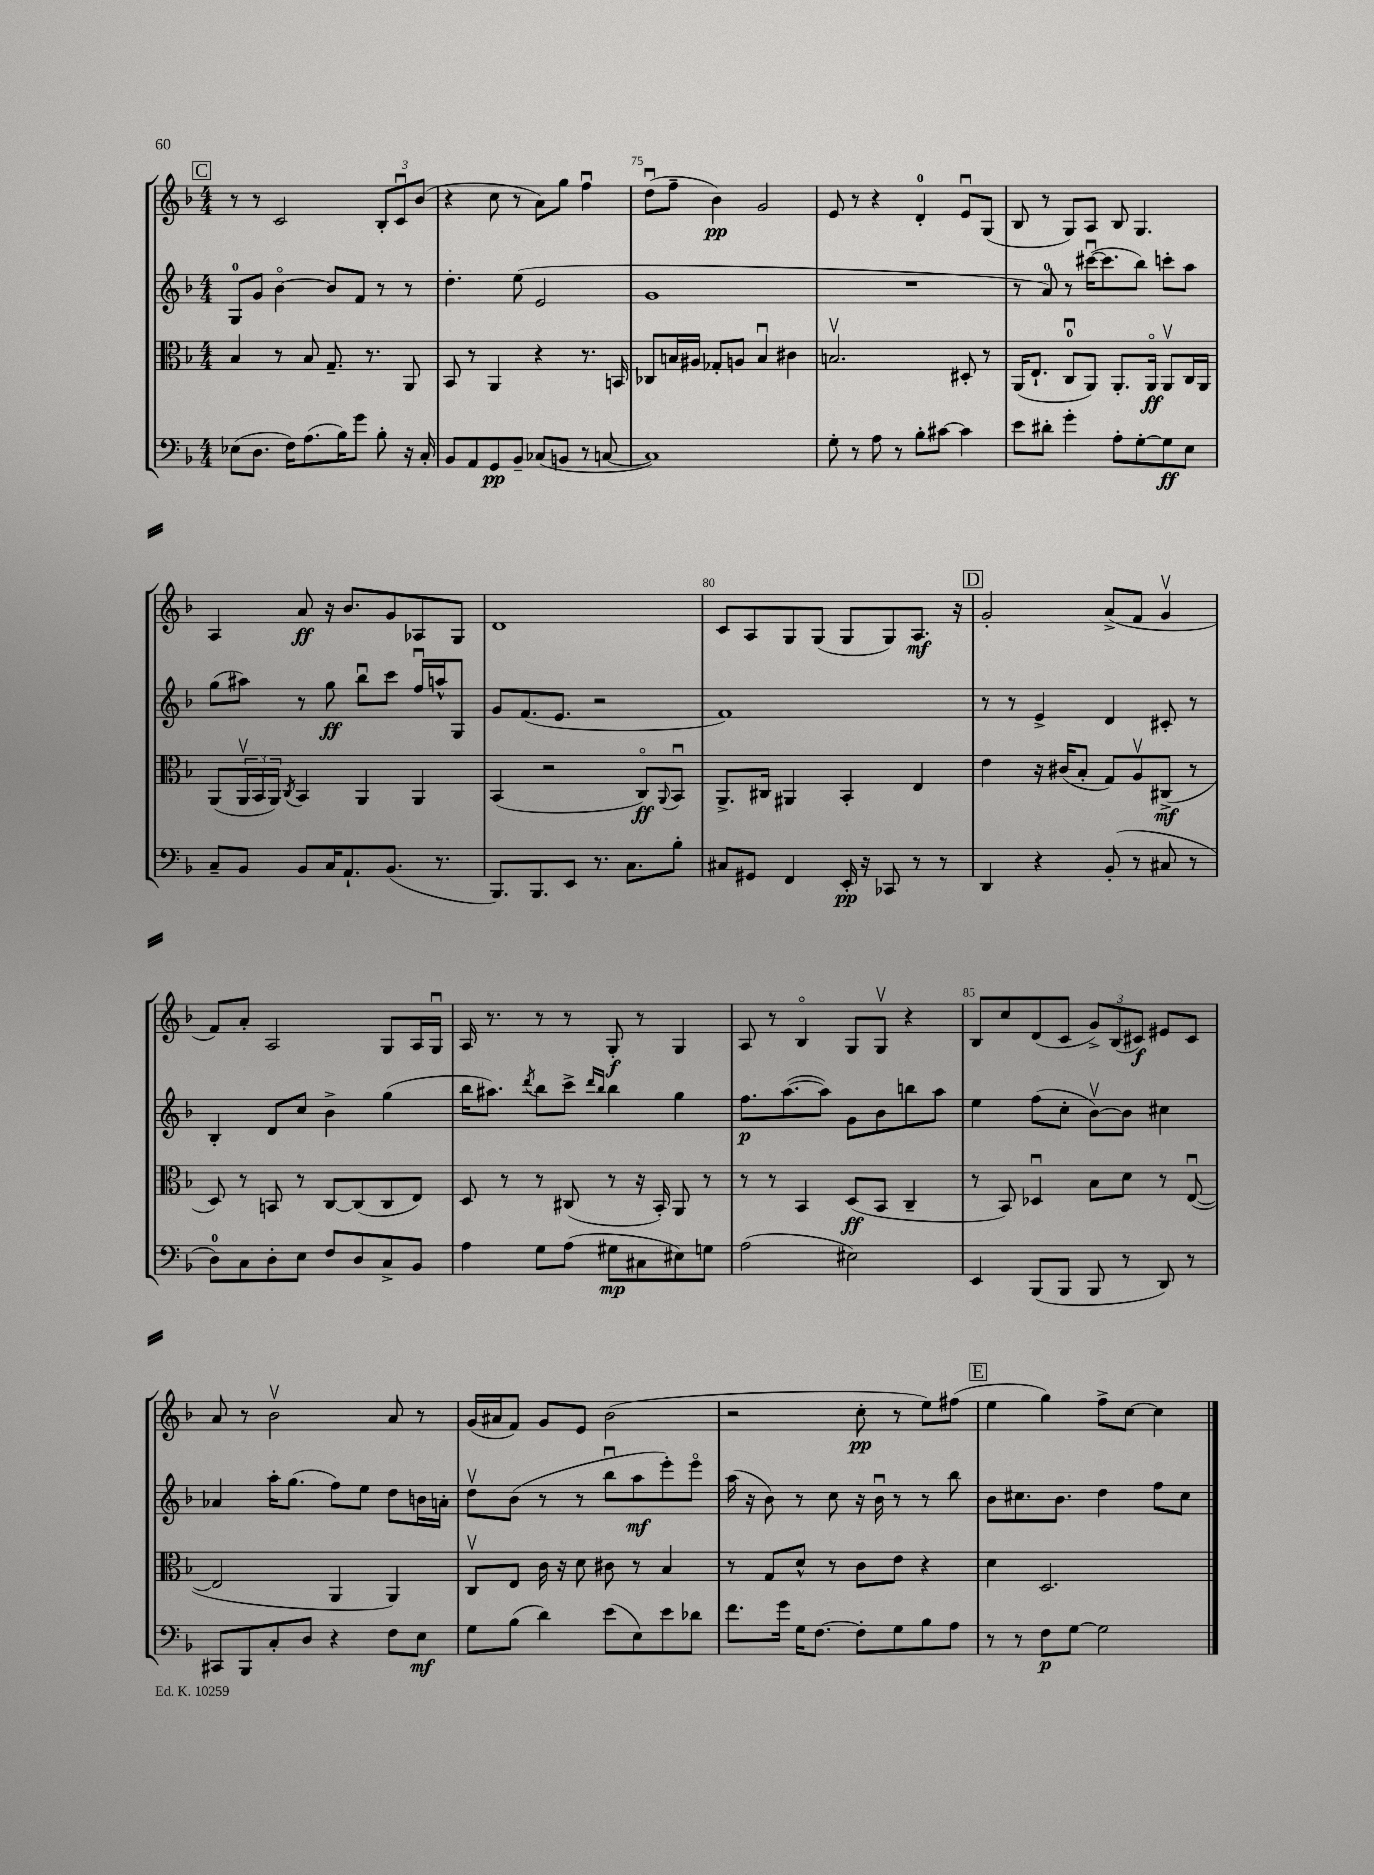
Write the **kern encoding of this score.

**kern	**kern	**kern	**kern
*staff4	*staff3	*staff2	*staff1
*clefF4	*clefC3	*clefG2	*clefG2
*k[b-]	*k[b-]	*k[b-]	*k[b-]
*M4/4	*M4/4	*M4/4	*M4/4
(8E-	4B-	8G	8r
8.D	.	8g	8r
.	8r	[4b-o	2c
16F)	.	.	.
(8.A	8B-	.	.
.	8.G~	8b-]	.
16B-)	.	.	.
8g	.	8f	.
.	8.r	.	.
8B-'	.	8r	12B-'
.	.	.	12cu
16r	8AA	8r	.
.	.	.	(12b-
16C'	.	.	.
=	=	=	=
8BB-	8BB-	4.dd'	4r
8AA	8r	.	.
8GG	4AA	.	8cc
8BB-~	.	(8ee	8r
(8C-	4r	2e	8a)
8BB	.	.	8gg
8r	8.r	.	4ffu
[8C	.	.	.
.	16BB	.	.
=	=	=	=
1C])	8C-	1g	(8ddu
.	16B	.	8ff~
.	16A#	.	.
.	8G-'	.	4b-)
.	8A	.	.
.	4Bu	.	2g
.	4c#	.	.
=	=	=	=
8G'	2.Bv	1r	8e
8r	.	.	8r
8A	.	.	4r
8r	.	.	.
8B-'	.	.	4d'
[8c#	.	.	.
4c#]	8D#'	.	8eu
.	8r	.	(8G
=	=	=	=
8e	(16AA	8r	8B-
.	8.E`	.	.
8d#'	.	8a)	8r
4g'	8Cu	8r	8G)
.	8AA)	([16ccc#u	8A
.	.	8.ccc#]	.
8A'	8.AA'	.	8B-
[8G'	.	8bb-)	4.G
.	16AAo	.	.
8G]	8AAv	8ccc'	.
8E	16C	8aa	.
.	16AA	.	.
=	=	=	=
8C~	(8AA	(8gg	4A
8BB-	24AAv	8aa#)	.
.	24BB-	.	.
.	24AA)	.	.
.	8qC	.	.
8BB-	4BB-	8r	8a
16C	.	8gg	16r
8.AA`	.	.	8.b-
.	4AA	8bb-u	.
(8.BB-	.	8ccc	8g
.	4AA	16ffu	8A-
8.r	.	16aa^^	.
.	.	8G	8G
=	=	=	=
8.BBB-)	(4BB-	8g	1d
.	.	(8.f	.
8.BBB-	.	.	.
.	2r	.	.
.	.	8.e	.
8EE	.	.	.
8.r	.	2r	.
8.C	.	.	.
.	8Co)	.	.
.	8qqAA	.	.
8B-'	8BB-u	.	.
=	=	=	=
8C#	8.AA^	1f)	8c
8GG#	.	.	8A
.	16C#	.	.
4FF	4AA#	.	8G
.	.	.	(8G
16EE'	4BB-'	.	8G
16r	.	.	.
8CC-	.	.	8G)
8r	4E	.	8.A
8r	.	.	.
.	.	.	16r
=	=	=	=
4DD	4e	8r	2g'
.	.	8r	.
4r	16r	4e^	.
.	(16c#	.	.
.	8B-'	.	.
(8BB-'	8G)	4d	(8a^
8r	8Av	.	8f
8C#	(8C#^	8c#'	4gv
8r	8r	8r	.
=	=	=	=
8D)	8D)	4B-'	8f)
8C	8r	.	8a'
8D'	8BB	8d	2A
8E	8r	8cc	.
8F	[8C	4b-^	.
8D	(8C]	.	.
8C^	8C	(4gg	8G
8BB-	8E)	.	16A
.	.	.	16Gu
=	=	=	=
4A	8D	16bb-	16A
.	.	8.aa#)	8.r
.	8r	.	.
.	.	8qddd	.
8G	8r	8bb-	8r
(8A	(8C#	8ccc^	8r
.	.	16qqddd	.
.	.	16qqbb-	.
8G#	8r	4bb-	8G'
8C#	16r	.	8r
.	16BB-')	.	.
8E#)	8AA	4gg	4G
8G	8r	.	.
=	=	=	=
(2A	8r	8.ff	8A
.	8r	.	8r
.	.	([8.aa	.
.	4BB-	.	4B-o
.	.	8aa])	.
2E#)	(8D	8g	8G
.	8BB-	8b-	8Gv
.	4C~	8bb	4r
.	.	8aa	.
=	=	=	=
4EE	8r	4ee	8B-
.	8BB-)	.	8cc
(8BBB-	4D-u	(8ff	(8d
8BBB-	.	8cc'	8c
8BBB-	8B-	[8b-v)	12g^)
.	.	.	(12B-
8r	8d	8b-]	.
.	.	.	12c#)
8DD)	8r	4cc#	8e#
8r	([8Eu	.	8c#
=	=	=	=
8CC#	2E]	4a-	8a
8BBB-	.	.	8r
8C'	.	16aa'	2b-v
.	.	(8.gg	.
8D	.	.	.
4r	4AA	8ff)	.
.	.	8ee	.
8F	4AA)	8dd	8a
8E	.	16b	8r
.	.	16a'	.
=	=	=	=
8G	8Cv	8ddv	(16g
.	.	.	16a#
(8B-	8E	(8b-	8f)
4d)	16c	8r	8g
.	16r	.	.
.	8d	8r	8e
(8e	8c#	8bb-u	(2b-
8E)	8r	8aa	.
8e	4B-	8eee')	.
8d-	.	8eeeo	.
=	=	=	=
8.f	8r	(16aa	2r
.	.	16r	.
.	8G	8b-)	.
16g	.	.	.
16G	8d^^	8r	.
[8.F	.	.	.
.	8r	8cc	.
8F']	8c	16r	8cc'
.	.	16b-u	.
8G	8e	8r	8r
8B-	4r	8r	8ee)
8A	.	8bb-	(8ff#
=	=	=	=
8r	4d	8b-	4ee
8r	.	8.cc#	.
8F	2.D	.	4gg)
.	.	8.b-	.
[8G	.	.	.
2G]	.	4dd	8ff^
.	.	.	[8cc
.	.	8ff	4cc]
.	.	8cc#	.
==	==	==	==
*-	*-	*-	*-
